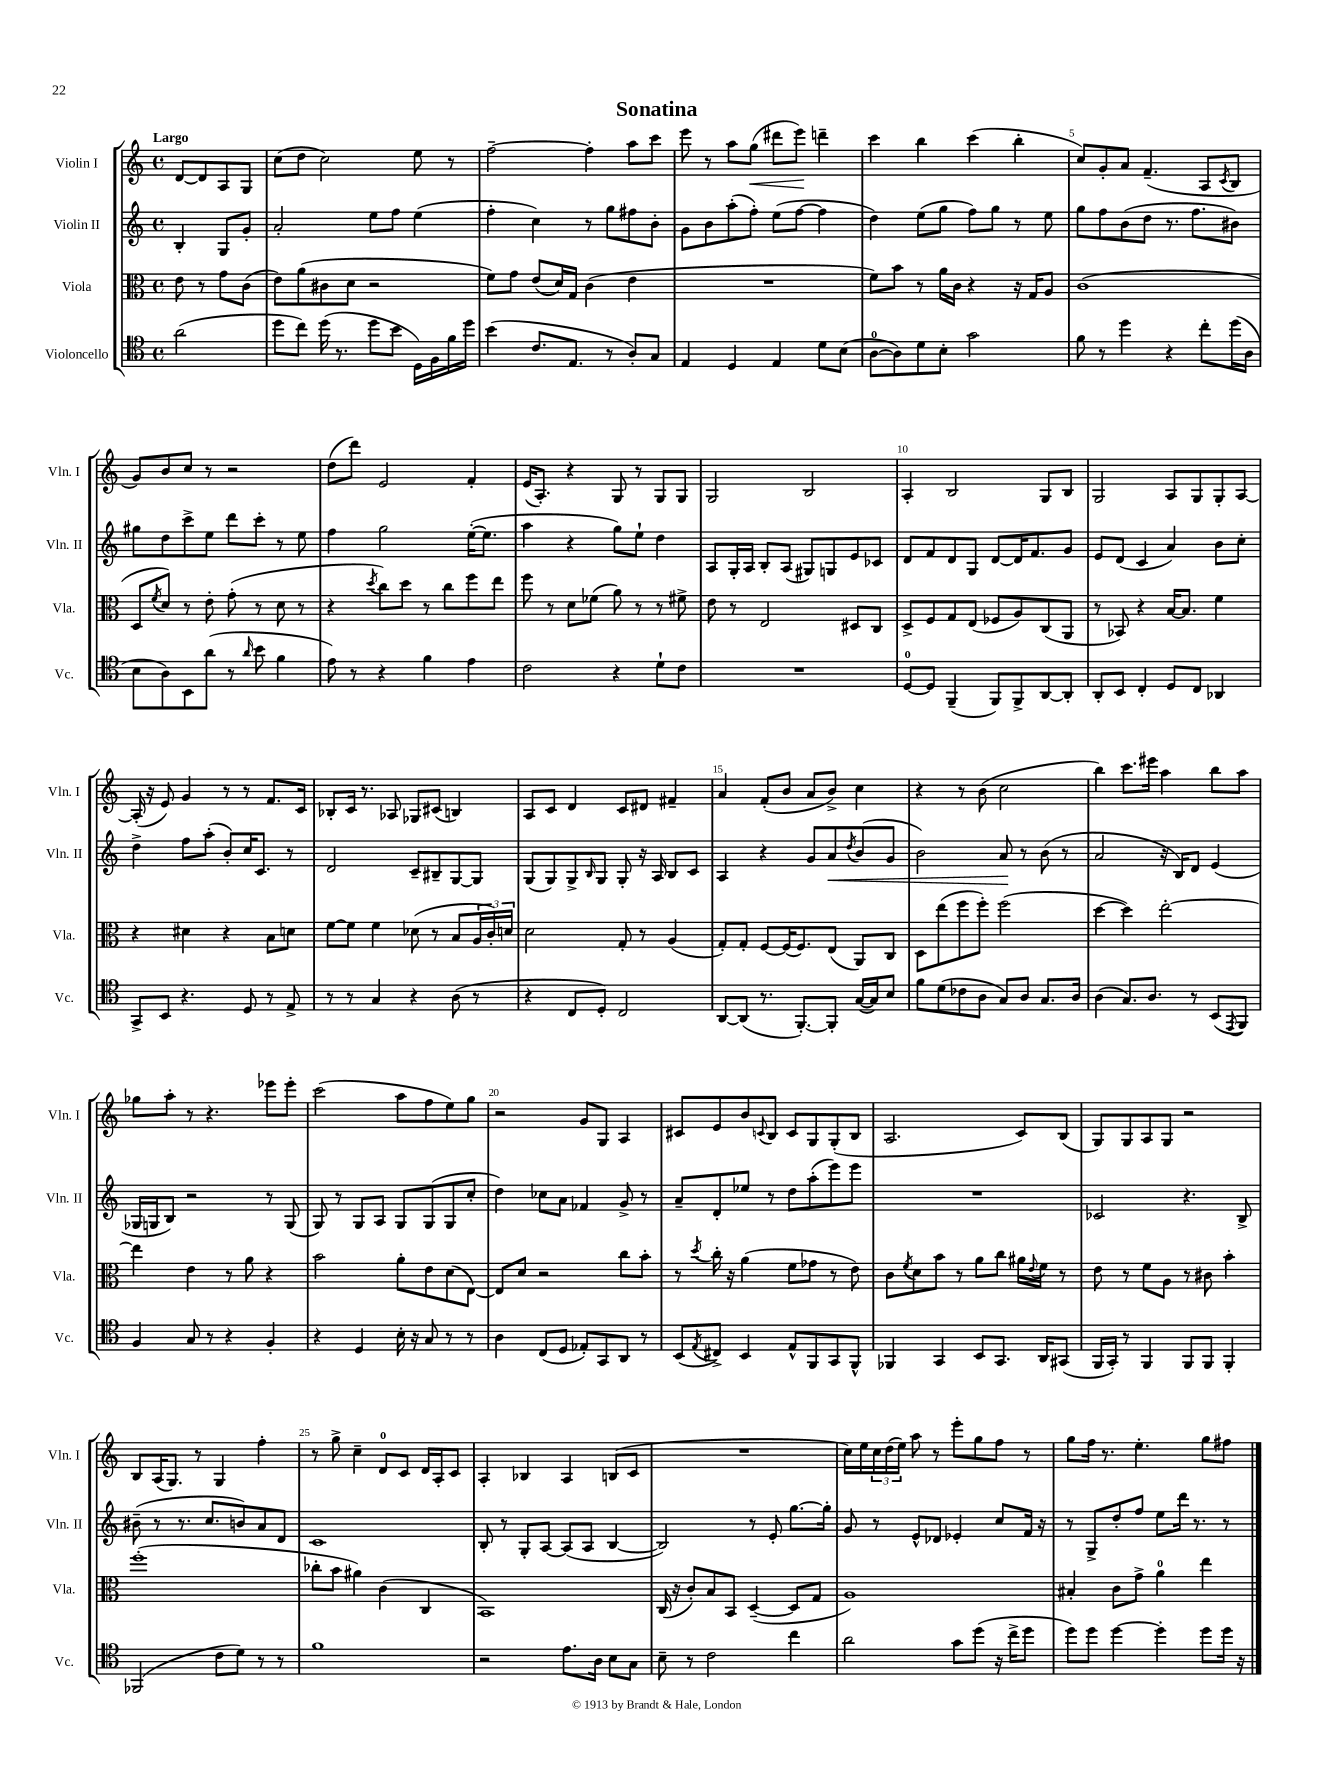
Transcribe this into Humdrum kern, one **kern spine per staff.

**kern	**kern	**kern	**dynam	**kern	**dynam
*part4	*part3	*part2	*part2	*part1	*part1
*staff4	*staff3	*staff2	*staff2	*staff1	*staff1
*I"Violoncello	*I"Viola	*I"Violin II	*	*I"Violin I	*
*I'Vc.	*I'Vla.	*I'Vln. II	*	*I'Vln. I	*
*clefC4	*clefC3	*clefG2	*	*clefG2	*
*k[]	*k[]	*k[]	*	*k[]	*
*M4/4	*M4/4	*M4/4	*	*M4/4	*
*met(c)	*met(c)	*met(c)	*	*met(c)	*
=	=	=	=	=	=
!	!	!	!	!LO:TX:a:B:t=Largo	!
(2a\	8e\	4B'/	.	[8d/L	.
.	8r	.	.	8d/]	.
.	8g\L	8G/L	.	8A/	.
.	(8c\J	8g'/J	.	8G/J	.
=1	=1	=1	=1	=1	=1
8dd\L	8e\L)	2a'/	.	(8cc\L	.
8cc\J)	(8a\	.	.	8dd\J	.
(16dd\	8c#X\	.	.	2cc\)	.
8.r	.	.	.	.	.
.	8d\J	.	.	.	.
8dd\L	2r	8ee\L	.	.	.
8b\J	.	8ff\J	.	.	.
16D\LL)	.	(4ee\	.	8ee\	.
16F\	.	.	.	.	.
16f\	.	.	.	8r	.
16dd\JJ	.	.	.	.	.
=2	=2	=2	=2	=2	=2
(4b\	8f\L)	4ff'\	.	[2ff~\	.
.	8g\J	.	.	.	.
8.c/L	(8e/L	4cc\)	.	.	.
.	16d/L)	.	.	.	.
8.E/J	16G/JJ	.	.	.	.
.	(4c\	8r	.	4ff'\]	.
8r	.	8gg\L	.	.	.
8A'/L)	4e\	8ff#X\	.	8aa\L	.
8G/J	.	8b'\J	.	8ccc\J	.
=3	=3	=3	=3	=3	=3
4E/	1r	8g\L	.	8eee\	.
.	.	8b\	.	8r	.
4D/	.	(8aa'\	.	8aa\L	.
!	!	!	!	!	!LO:HP:b
.	.	8ff'\J)	.	(8gg\J	<
4E/	.	(8ee\L	.	8ddd#X\L	.
.	.	[8ff\J	.	8eee\J)	.
8d\L	.	4ff\]	.	4dddn~\	[
(8B\J	.	.	.	.	.
=4	=4	=4	=4	=4	=4
[8A\L	8f\L)	4dd\)	.	4ccc\	.
8A\])	8b\J	.	.	.	.
8d\	8r	(8ee\L	.	4bb\	.
8B'\J	16a\LL	8gg\J	.	.	.
.	16c\JJ	.	.	.	.
2g\	4r	8ff\L)	.	(4ccc\	.
.	.	8gg\J	.	.	.
.	16r	8r	.	4bb'\	.
.	16G/KL	.	.	.	.
.	8A/J	8ee\	.	.	.
=5	=5	=5	=5	=5	=5
8f\	(1c	8gg\L	.	8cc/L)	.
8r	.	8ff\	.	8g'/	.
4dd\	.	(8b\	.	8a/J	.
.	.	8dd\J	.	(4.f~/	.
4r	.	8.r	.	.	.
.	.	8.ff\L	.	.	.
8cc'\L	.	.	.	8A/L	.
.	.	.	.	8qc/	.
(16dd\L	.	8b#X\J)	.	8B/J	.
16A\JJ	.	.	.	.	.
!!LO:LB:g=z
=6	=6	=6	=6	=6	=6
8B\L	8D/L	8gg#X\L	.	8g/L)	.
.	8qf/	.	.	.	.
8A\)	8d/J)	8dd\	.	8b/	.
8BB\	8r	8ccc^\	.	8cc/J	.
(8a\J	8e'\	8ee\J	.	8r	.
8r	(8g'\	8ddd\L	.	2r	.
16qqa/	.	.	.	.	.
8b\	8r	8ccc'\J	.	.	.
4f\	8d\	8r	.	.	.
.	8r	8ee\	.	.	.
=7	=7	=7	=7	=7	=7
8e\)	4r	4ff\	.	(8dd\L	.
8r	.	.	.	8ddd\J)	.
.	8qdd/	.	.	.	.
4r	8cc\L)	2gg\	.	2e/	.
.	8dd\J	.	.	.	.
4f\	8r	.	.	.	.
.	8cc\L	.	.	.	.
4e\	8ff\	([16ee'\KL	.	4f'/	.
.	.	8.ee\J]	.	.	.
.	8ee\J	.	.	.	.
=8	=8	=8	=8	=8	=8
2c\	8ff\	4aa\	.	(16e/KL	.
.	.	.	.	8.A'/J)	.
.	8r	.	.	.	.
.	8d\L	4r	.	4r	.
.	(8f-X\J	.	.	.	.
4r	8a\)	8gg\L)	.	8G/	.
.	8r	8ee`\J	.	8r	.
8d`\L	8r	4dd\	.	8G/L	.
8c\J	8f#X^\	.	.	8G/J	.
=9	=9	=9	=9	=9	=9
1r	8e\	8A/L	.	2G/	.
.	8r	16G'/L	.	.	.
.	.	16A/JJ	.	.	.
.	2E/	8B'/L	.	.	.
.	.	(8A/J	.	.	.
.	.	8G#X/L)	.	2B/	.
.	.	8Gn/	.	.	.
.	8D#X/L	8e/	.	.	.
.	8C/J	8c-X/J	.	.	.
=10	=10	=10	=10	=10	=10
[8D/L	8D^/L	8d/L	.	4A'/	.
8D/J]	8F/	8f/	.	.	.
(4FF~/	8G/	8d/	.	2B/	.
.	(8E/J	8G/J	.	.	.
8FF/L)	8F-X/L	[8d/L	.	.	.
8FF^/	8A/)	16d/K]	.	.	.
.	.	8.f/	.	.	.
[8AA/	(8C/	.	.	8G/L	.
8AA'/J]	8AA/J	8g/J	.	8B/J	.
=11	=11	=11	=11	=11	=11
8AA'/L	8r	8e/L	.	2G/	.
8BB/J	8BB-X/)	(8d/J	.	.	.
4C'/	4r	4c/	.	.	.
8D/L	[16B/KL	4a/)	.	8A/L	.
.	8.B/J]	.	.	.	.
8C/J	.	.	.	8G/	.
4AA-X/	4f\	8b\L	.	8G'/	.
.	.	8cc'\J	.	[8A/J	.
!!LO:LB:g=z
=12	=12	=12	=12	=12	=12
8GG^/L	4r	4dd^\	.	(16A'/]	.
.	.	.	.	16r	.
8BB/J	.	.	.	8e/)	.
4.r	4d#X\	8ff\L	.	4g/	.
.	.	(8aa'\J	.	.	.
.	4r	8b'/L)	.	8r	.
8D/	.	16cc/K	.	8r	.
.	.	8.c/J	.	.	.
8r	8B\L	.	.	8.f/L	.
8E^/	8dn\J	8r	.	.	.
.	.	.	.	16c/Jk	.
=13	=13	=13	=13	=13	=13
8r	[8f\L	2d/	.	8B-X'/L	.
8r	8f\J]	.	.	16c/Jk	.
.	.	.	.	8.r	.
4G/	4f\	.	.	.	.
.	.	.	.	8A-X/	.
4r	(8d-X\	8c~/L	.	8G-X/L	.
.	8r	8B#X~/	.	(8c#X/J	.
(8A\	8B/L	[8G/	.	4Bn/)	.
8r	24A/L	8G/J]	.	.	.
.	24c'/)	.	.	.	.
.	24dn/JJ	.	.	.	.
=14	=14	=14	=14	=14	=14
4r	2d\	(8G/L	.	8A/L	.
.	.	8G/)	.	8c/J	.
8C/L	.	8G^/	.	4d/	.
.	.	16qqB/	.	.	.
8D'/J)	.	8G/J	.	.	.
2C/	8G'/	8G'/	.	8c/L	.
.	8r	16r	.	8d#X/J	.
.	.	16A/	.	.	.
.	(4A/	8B/L	.	4f#X~/	.
.	.	8c/J	.	.	.
=15	=15	=15	=15	=15	=15
[8AA/L	8G'/L)	4A/	.	4a/	.
(8AA/J]	8G'/J	.	.	.	.
8.r	[8F/L	4r	.	(8f'/L	.
.	(16F/K]	.	.	8b/J	.
[8.FF'/L)	8.F/)	.	.	.	.
.	.	8g/L	.	8a/L	.
!	!	!	!LO:HP:b	!	!
8FF'/J]	(8E/J	8a/	<	8b^/J)	.
.	.	8qdd/	.	.	.
([16G/LL	8AA/L)	(8b/	.	4cc\	.
16G/J])	.	.	.	.	.
8B/J	8C/J	8g/J	.	.	.
=16	=16	=16	=16	=16	=16
8f\L	8D\L	2b\)	.	4r	.
(8d\	(8ee\	.	.	.	.
8c-X\	8ff\	.	.	8r	.
8A\J	8ff'\J)	.	.	(8b\	.
8G/L)	(2ff\	8a/	.	2cc\	.
8A/J	.	8r	[	.	.
8.G/L	.	(8b\	.	.	.
.	.	8r	.	.	.
16A/Jk	.	.	.	.	.
=17	=17	=17	=17	=17	=17
(4A\	[4dd\	2a/	.	4bb\)	.
8.G/L)	4dd\])	.	.	8.ccc\L	.
8.A/J	.	.	.	16eee#X\Jk	.
.	[2ee'\	16r	.	4aa\	.
.	.	16B/KL)	.	.	.
8r	.	8d/J	.	.	.
(8BB/L	.	(4e/	.	8bb\L	.
8qEE/	.	.	.	.	.
8FF/J)	.	.	.	8aa\J	.
!!LO:LB:g=z
=18	=18	=18	=18	=18	=18
4F/	4ee\]	16G-X/LL	.	8gg-X\L	.
.	.	16Gn/J	.	.	.
.	.	8B/J)	.	8aa'\J	.
8G/	4e\	2r	.	8r	.
8r	.	.	.	4.r	.
4r	8r	.	.	.	.
.	8a\	.	.	.	.
4F'/	4r	8r	.	8eee-X\L	.
.	.	(8G/	.	8eee-'\J	.
=19	=19	=19	=19	=19	=19
4r	2b\	8G/)	.	(2ccc\	.
.	.	8r	.	.	.
4D/	.	8G/L	.	.	.
.	.	8A/J	.	.	.
16B'\	8a'\L	8G/L	.	8aa\L	.
16r	.	.	.	.	.
8G/	8e\	(8G/	.	8ff\	.
8r	(8d\	8G/	.	8ee\)	.
8r	[8E\J)	8cc'/J	.	8gg\J	.
=20	=20	=20	=20	=20	=20
4A\	8E/L]	4dd\)	.	2r	.
.	8d/J	.	.	.	.
(8C/L	2r	8cc-X\L	.	.	.
8D/J	.	8a\J	.	.	.
8E-X'/L)	.	4f-X/	.	8g/L	.
8GG/	.	.	.	8G/J	.
8AA/J	8cc\L	8g^/	.	4A/	.
8r	8b'\J	8r	.	.	.
=21	=21	=21	=21	=21	=21
(8BB/L	8r	8a~/L	.	8c#X/L	.
8qE/	8qdd/	.	.	.	.
8C#X^/J)	16cc'\	8d'/	.	8e/	.
.	16r	.	.	.	.
4BB/	(4a\	8ee-X/J	.	8b/	.
.	.	.	.	8qqcn/	.
.	.	8r	.	8B/J	.
8E^^/L	8f\L	8dd\L	.	8c/L	.
8FF/	8g-X\J	(8aa'\	.	8G/	.
8GG/	8r	8eee\)	.	(8G'/	.
8FF^^/J	8e\)	8eee\J	.	8B/J	.
=22	=22	=22	=22	=22	=22
4FF-X/	8c\L	1r	.	2.A/	.
.	8qf/	.	.	.	.
.	8d\	.	.	.	.
4GG/	8b\J	.	.	.	.
.	8r	.	.	.	.
8BB/L	8a\L	.	.	.	.
8.GG/J	8cc\J	.	.	.	.
.	16a#X\LL	.	.	8c/L)	.
.	8qqe/	.	.	.	.
16AA/KL	16f\JJ	.	.	.	.
(8GG#X/J	8r	.	.	(8B/J	.
=23	=23	=23	=23	=23	=23
16FF/LL	8e\	2c-X/	.	8G/L)	.
16GG'/JJ)	.	.	.	.	.
8r	8r	.	.	8G/	.
4FF/	8f\L	.	.	8A/	.
.	8A\J	.	.	8G/J	.
8FF/L	8r	4.r	.	2r	.
8FF/J	8c#X\	.	.	.	.
4FF'/	4b'\	.	.	.	.
.	.	8B^/	.	.	.
!!LO:LB:g=z
=24	=24	=24	=24	=24	=24
(2FF-X/	(1ff'	(8b#X~\	.	8B/L	.
.	.	8r	.	(16A/K	.
.	.	.	.	8.G/J)	.
.	.	8.r	.	.	.
.	.	.	.	8r	.
.	.	8.cc/L	.	.	.
8c\L	.	.	.	4G/	.
8d\J)	.	8bn/)	.	.	.
8r	.	8a/	.	4ff'\	.
8r	.	8d/J	.	.	.
=25	=25	=25	=25	=25	=25
1f	8cc-X'\L	1c	.	8r	.
.	8b\J	.	.	8gg^\	.
.	4a#X\)	.	.	4cc~\	.
.	(4c\	.	.	8d/L	.
.	.	.	.	8c/J	.
.	4C/	.	.	16d/LL	.
.	.	.	.	16A'/J	.
.	.	.	.	8c/J	.
=26	=26	=26	=26	=26	=26
2r	1BB)	8B'/	.	4A'/	.
.	.	8r	.	.	.
.	.	8G'/L	.	4B-X/	.
.	.	[8A/J	.	.	.
8.e\L	.	(8A/L]	.	4A/	.
.	.	8A/J	.	.	.
16A\Jk	.	.	.	.	.
8B\L	.	[4B/	.	(8Bn/L	.
8G\J	.	.	.	8c/J	.
=27	=27	=27	=27	=27	=27
8B~\	(16C/	2B/])	.	1r	.
.	16r	.	.	.	.
8r	8c'/L)	.	.	.	.
2c\	8B/	.	.	.	.
.	8BB/J	.	.	.	.
.	([4D~/	8r	.	.	.
.	.	8e'/	.	.	.
4cc\	8D/L]	[8.gg\L	.	.	.
.	8G/J	.	.	.	.
.	.	16gg'\Jk]	.	.	.
=28	=28	=28	=28	=28	=28
2a\	1A)	8g/	.	16cc\LL)	.
.	.	.	.	16ee\	.
.	.	8r	.	24cc\	.
.	.	.	.	(24dd\	.
.	.	.	.	24ee\JJ)	.
.	.	8e^^/L	.	8aa\	.
.	.	8d-X/J	.	8r	.
8g\L	.	4e-X'/	.	8eee'\L	.
(8dd\J	.	.	.	8gg\	.
16r	.	8cc/L	.	8ff\J	.
16cc^\KL	.	.	.	.	.
8dd\J	.	16f/Jk	.	8r	.
.	.	16r	.	.	.
=29	=29	=29	=29	=29	=29
8dd\L)	4B#X'/	8r	.	8gg\L	.
8dd\J	.	8G^/L	.	16ff\Jk	.
.	.	.	.	8.r	.
[4dd\	8c\L	8dd'/	.	.	.
.	8g^\J	8ff/J	.	4.ee'\	.
4dd'\]	4a\	8ee\L	.	.	.
.	.	16ddd\Jk	.	.	.
.	.	8.r	.	.	.
8dd\L	4ee\	.	.	8gg\L	.
16dd\Jk	.	8r	.	8ff#X\J	.
16r	.	.	.	.	.
==	==	==	==	==	==
*-	*-	*-	*-	*-	*-
